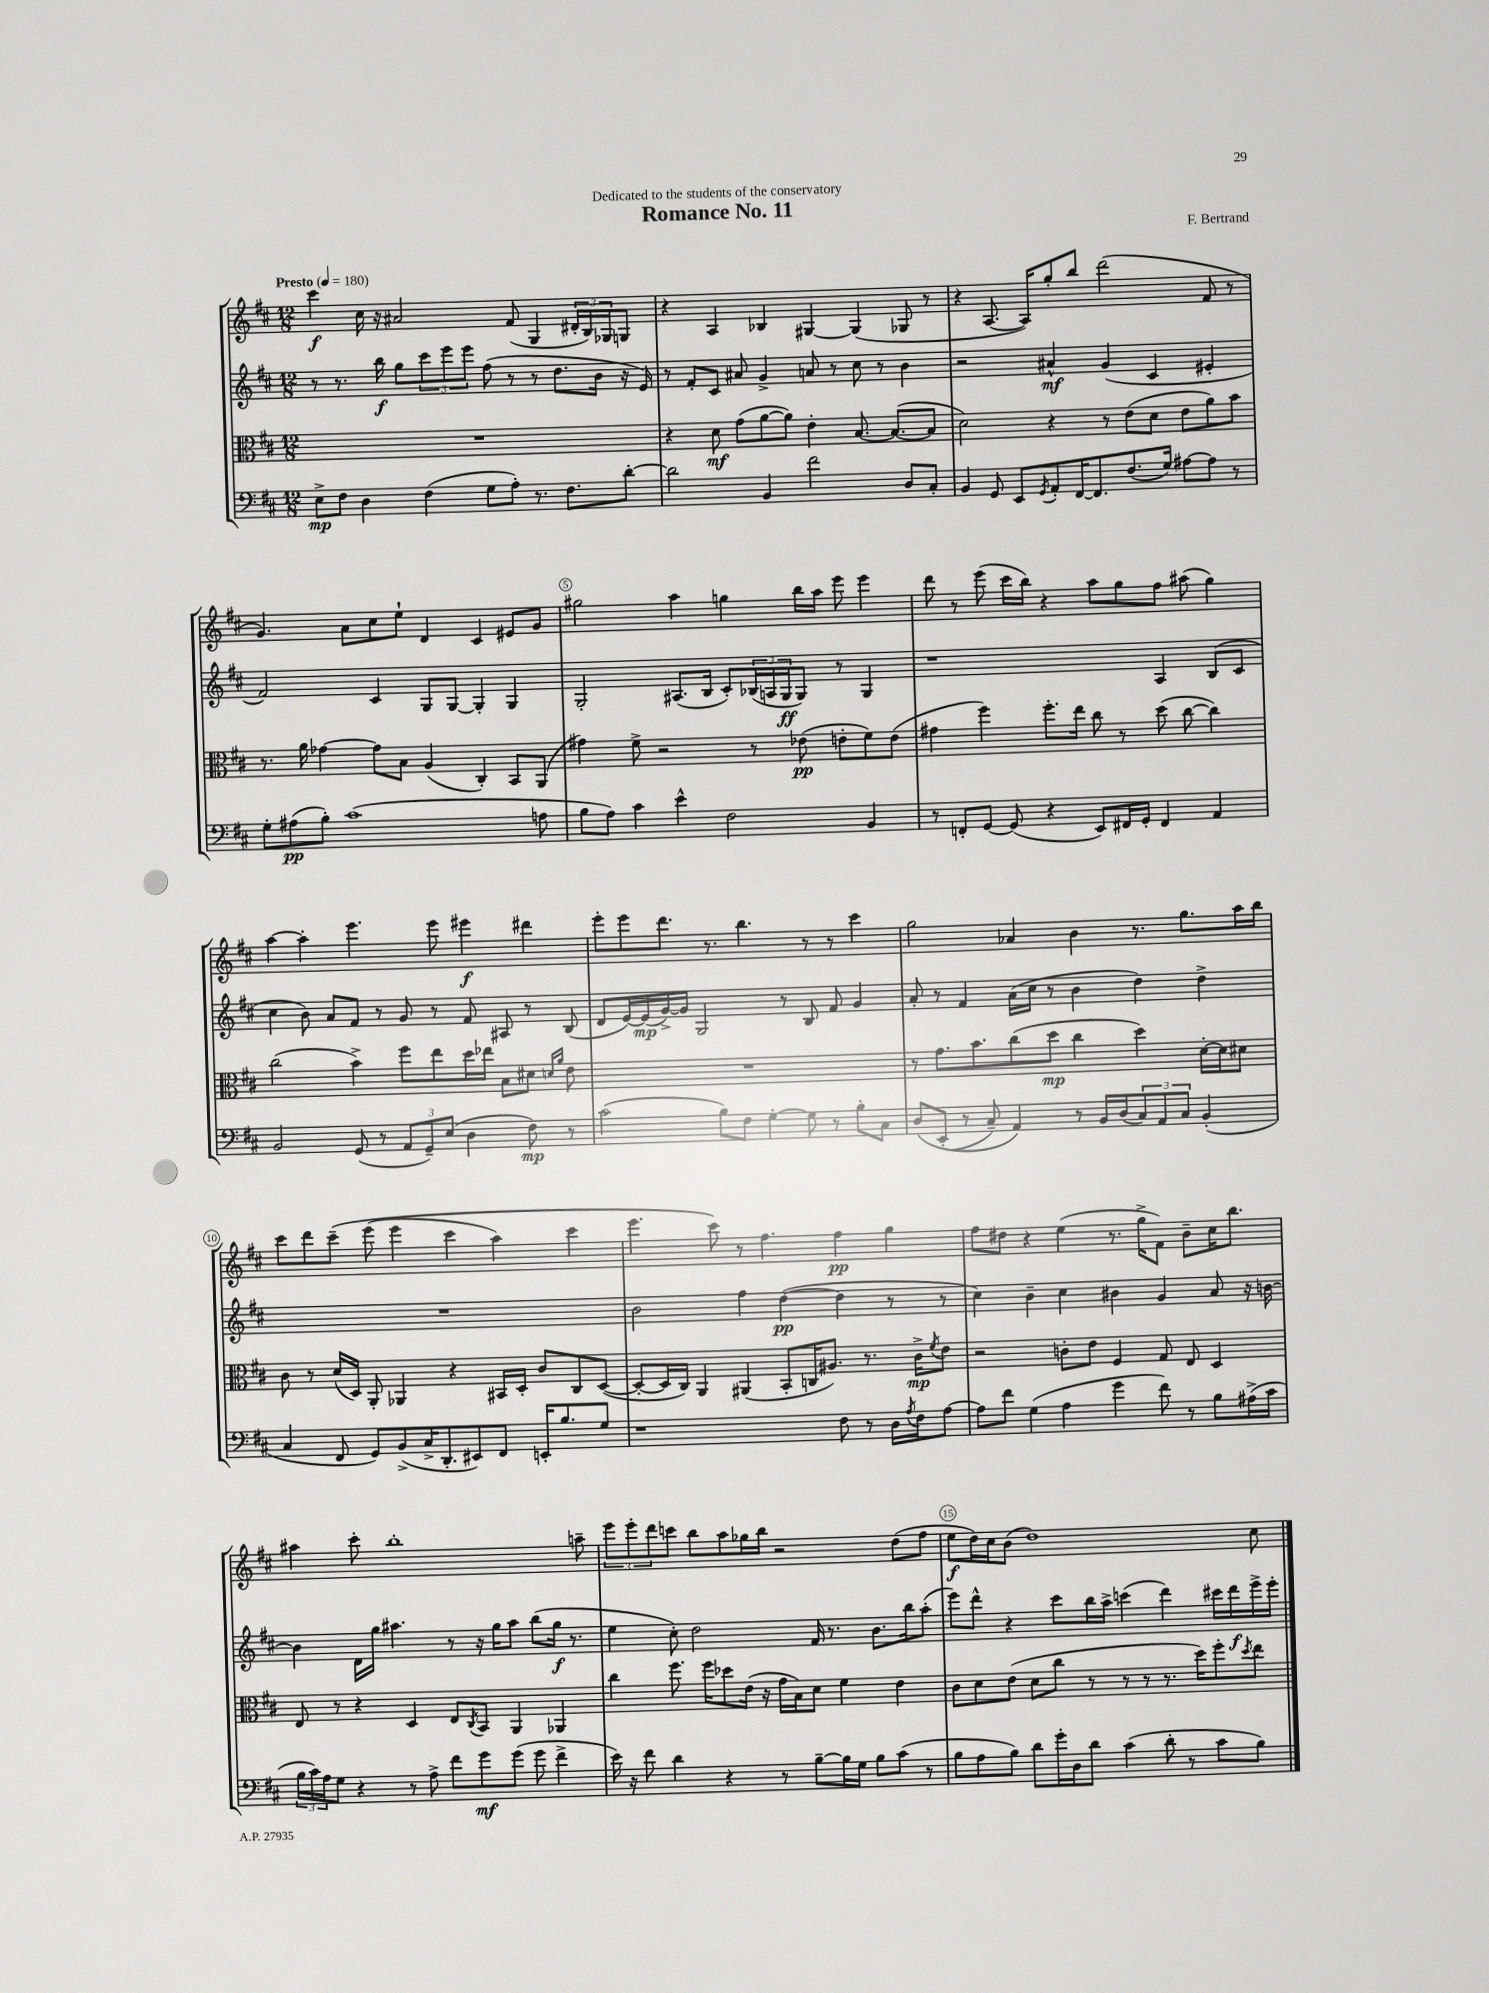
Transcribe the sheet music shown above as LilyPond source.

\header { title = "Romance No. 11" composer = "F. Bertrand" dedication = "Dedicated to the students of the conservatory" }
<<
\new StaffGroup <<
\new Staff = "s0" {
    \clef treble \key d \major \numericTimeSignature \time 12/8 \tempo "Presto" 4 = 180
    cis'''4\f cis''16 r16 ais'2 fis'8( g4 \tuplet 3/2 { dis'16-. b16) ges16 } g8 |
    r4 a4 bes4 gis4~ gis4( ges8 r8 |
    r4 a8.~ a16) g''8-. b''8 d'''2( fis'8 r8 |
    g'4.) a'8 cis''8 e''8-! d'4 cis'4 eis'8 g'8 |
    gis''2 a''4 g''4 b''16 a''16 e'''8 e'''4 |
    d'''8 r8 e'''8( cis'''16 b''16) r4 a''8 g''8 fis''8 ais''8( g''4) |
    a''4~ a''4-. e'''4. e'''8 eis'''4\f dis'''4 |
    e'''8-. e'''8 d'''8. r8. b''4. r8 r8 cis'''4 |
    g''2 aes'4 b'4 r8. g''8. a''16 b''16 |
    cis'''8 d'''8 cis'''8--\( e'''8( e'''4 cis'''4 a''4) cis'''4 |
    e'''4. cis'''8\) r8 fis''4. fis''4\pp g''4 |
    fis''8 dis''8 r4 e''4( r8. g''16-> fis'8) b'8-- cis''16 b''8. |
    ais''4 cis'''8-. b''1-. a''8-- |
    \tuplet 3/2 { e'''8 e'''8-. d'''8 } c'''8 b''8 a''8 ges''16 b''16 r2 d''8( fis''8 |
    e''8\f d''16) cis''16 b'8( d''1) cis''8 \bar "|." |
}
\new Staff = "s1" {
    \clef treble \key d \major \numericTimeSignature \time 12/8
    r8 r8. b''16\f g''8 \tuplet 3/2 { cis'''8 e'''8 e'''8 } fis''8( r8 r8 d''8. b'16 r16 e'16) |
    r8 fis'8-. cis'8 ais'8 g'4-> a'8 r8 cis''8 r8 b'4 |
    r2 ais'4-^\mf g'4( cis'4 eis'4-. |
    fis'2) cis'4 g8 g8~ g4-. g4 |
    g2-. ais8.( b16 cis'8-.) \tuplet 3/2 { bes16( a16 g16\ff } g8) r8 g4 |
    r1 a4 b8( cis'8 |
    cis''4 b'8) a'8 fis'8 r8 g'8 r8 fis'8 ais8 r8 b8( |
    d'8 e'16~) e'16\mp( g'16~->) g'16 g2 r8 b8 fis'8 g'4 |
    a'8-. r8 fis'4 a'16( cis''16 r8 b'4 d''4) d''4-> |
    R1. |
    b'2 fis''4 d''4~\pp( d''4 r8 r8 |
    cis''4) b'4-- cis''4 bis'4 g'4 a'8 r16 b'16~ |
    b'4 d'16 g''16 ais''4. r8 r16 g''16 ais''8 b''8( g''16\f r8. |
    e''4 cis''8-.) d''2 fis'16 r8. b'8. b''16 a''8-.( |
    e'''8) d'''8-^ r4 cis'''8 b''16 a''16-> c'''4( d'''4) cis'''16 d'''16\f e'''16-> e'''16-. \bar "|." |
}
\new Staff = "s2" {
    \clef alto \key d \major \numericTimeSignature \time 12/8
    R1. |
    r4 d'8\mf g'8( a'8~ a'8) e'4-. b8.~ b8.~( b8 |
    d'2) r4 r8 e'8( d'8 e'8 a'8) b'8 |
    r8. a'16 ges'4~ ges'8 b8 a4( cis4-.) b,8 a,8( |
    gis'4) fis'8-> r2 r8 ees'8\pp( e'8-. fis'8) e'8( |
    gis'4 fis''4) fis''8.-. e''16 cis''8 r8 d''8( cis''8~ cis''4) |
    cis''2( b'4->) fis''8 e''8 d''16 ees''16 b8 dis'8 \grace { d'16 a'16 } e'8 |
    R1. |
    r8 g'8. b'8. cis''8( d''8\mp cis''4 d''4) d'16~-. d'16 dis'8 |
    cis'8 r8 d'16( d16) a,8-. aes,4 r4 bis,16 d16-. cis'8 cis8 d8~( |
    d8~-. d16 cis16) a,4 ais,4( b,8-. c16 ais8.) r8. cis'16->\mp \acciaccatura { fis'8 } e'8 |
    r2 c'8-. e'8 fis4 g8 e8 d4 |
    e8 r8 r4 d4 e8 \acciaccatura { cis8 } b,8 a,4 aes,4 |
    cis''4 fis''8. fis''16 des''8 e'16( r16 g'16 b16) d'8 fis'4 e'4 |
    cis'8 d'8 e'8( d'8 cis''8 r8 r8 r8 r8. d''16) fis''8-. \acciaccatura { d''8 } e''8 \bar "|." |
}
\new Staff = "s3" {
    \clef bass \key d \major \numericTimeSignature \time 12/8
    e8->\mp fis8 d4 fis4( g8 a8-.) r8. fis8. d'8~-. |
    d'2 b,4 fis'2 d8 cis8-. |
    b,4 g,8 e,8 \acciaccatura { g,8 } a,8-. fis,16~ fis,8. fis8.( g16) ais8~ ais8 r8 |
    g8-. ais8\pp( b8-.) cis'1( a8 |
    b8 a8) cis'4 e'4-^ fis2 b,4 |
    r8 f,8-. g,8~ g,8( r4 e,8) fis,16 g,16-. fis,4 a,4 |
    b,2 g,8( r8 \tuplet 3/2 { a,8 g,8--) e8( } d4 fis8\mp) r8 |
    cis'2( b8) fis8 g4~-. g8 r8 b8-. cis8 |
    d8\( e,8-.( r8 cis8--) a,4\) r8 b,16 d16( \tuplet 3/2 { cis8) a,8 cis8 } b,4-.( |
    cis4 fis,8 g,8) b,8->( cis16-> d,8.-. eis,8) fis,8 e,16-. b8. g8 |
    r1 fis8 r8 d16 \acciaccatura { a8 } fis16 a8~ |
    a8 fis'8 g4( a4 g'4 fis'8) r8 b8 ais16->( cis'16 |
    \tuplet 3/2 { b16 cis'16) a16 } g8 r4 r8 a8-> fis'8 g'8\mf g'8( g'8 fis'4-> |
    e'16) r16 fis'8 d'4 r4 r8 b8~-- b16 g16 b8 cis'8( r8 |
    b8 a8 b8) d'8 g'16-. d16 d'8 cis'4( d'8-. r8 cis'8 b8) \bar "|." |
}
>>
>>
\layout { \context { \Score \override BarNumber.break-visibility = ##(#f #t #t) barNumberVisibility = #(every-nth-bar-number-visible 5) \override BarNumber.stencil = #(make-stencil-circler 0.1 0.3 ly:text-interface::print) } }
